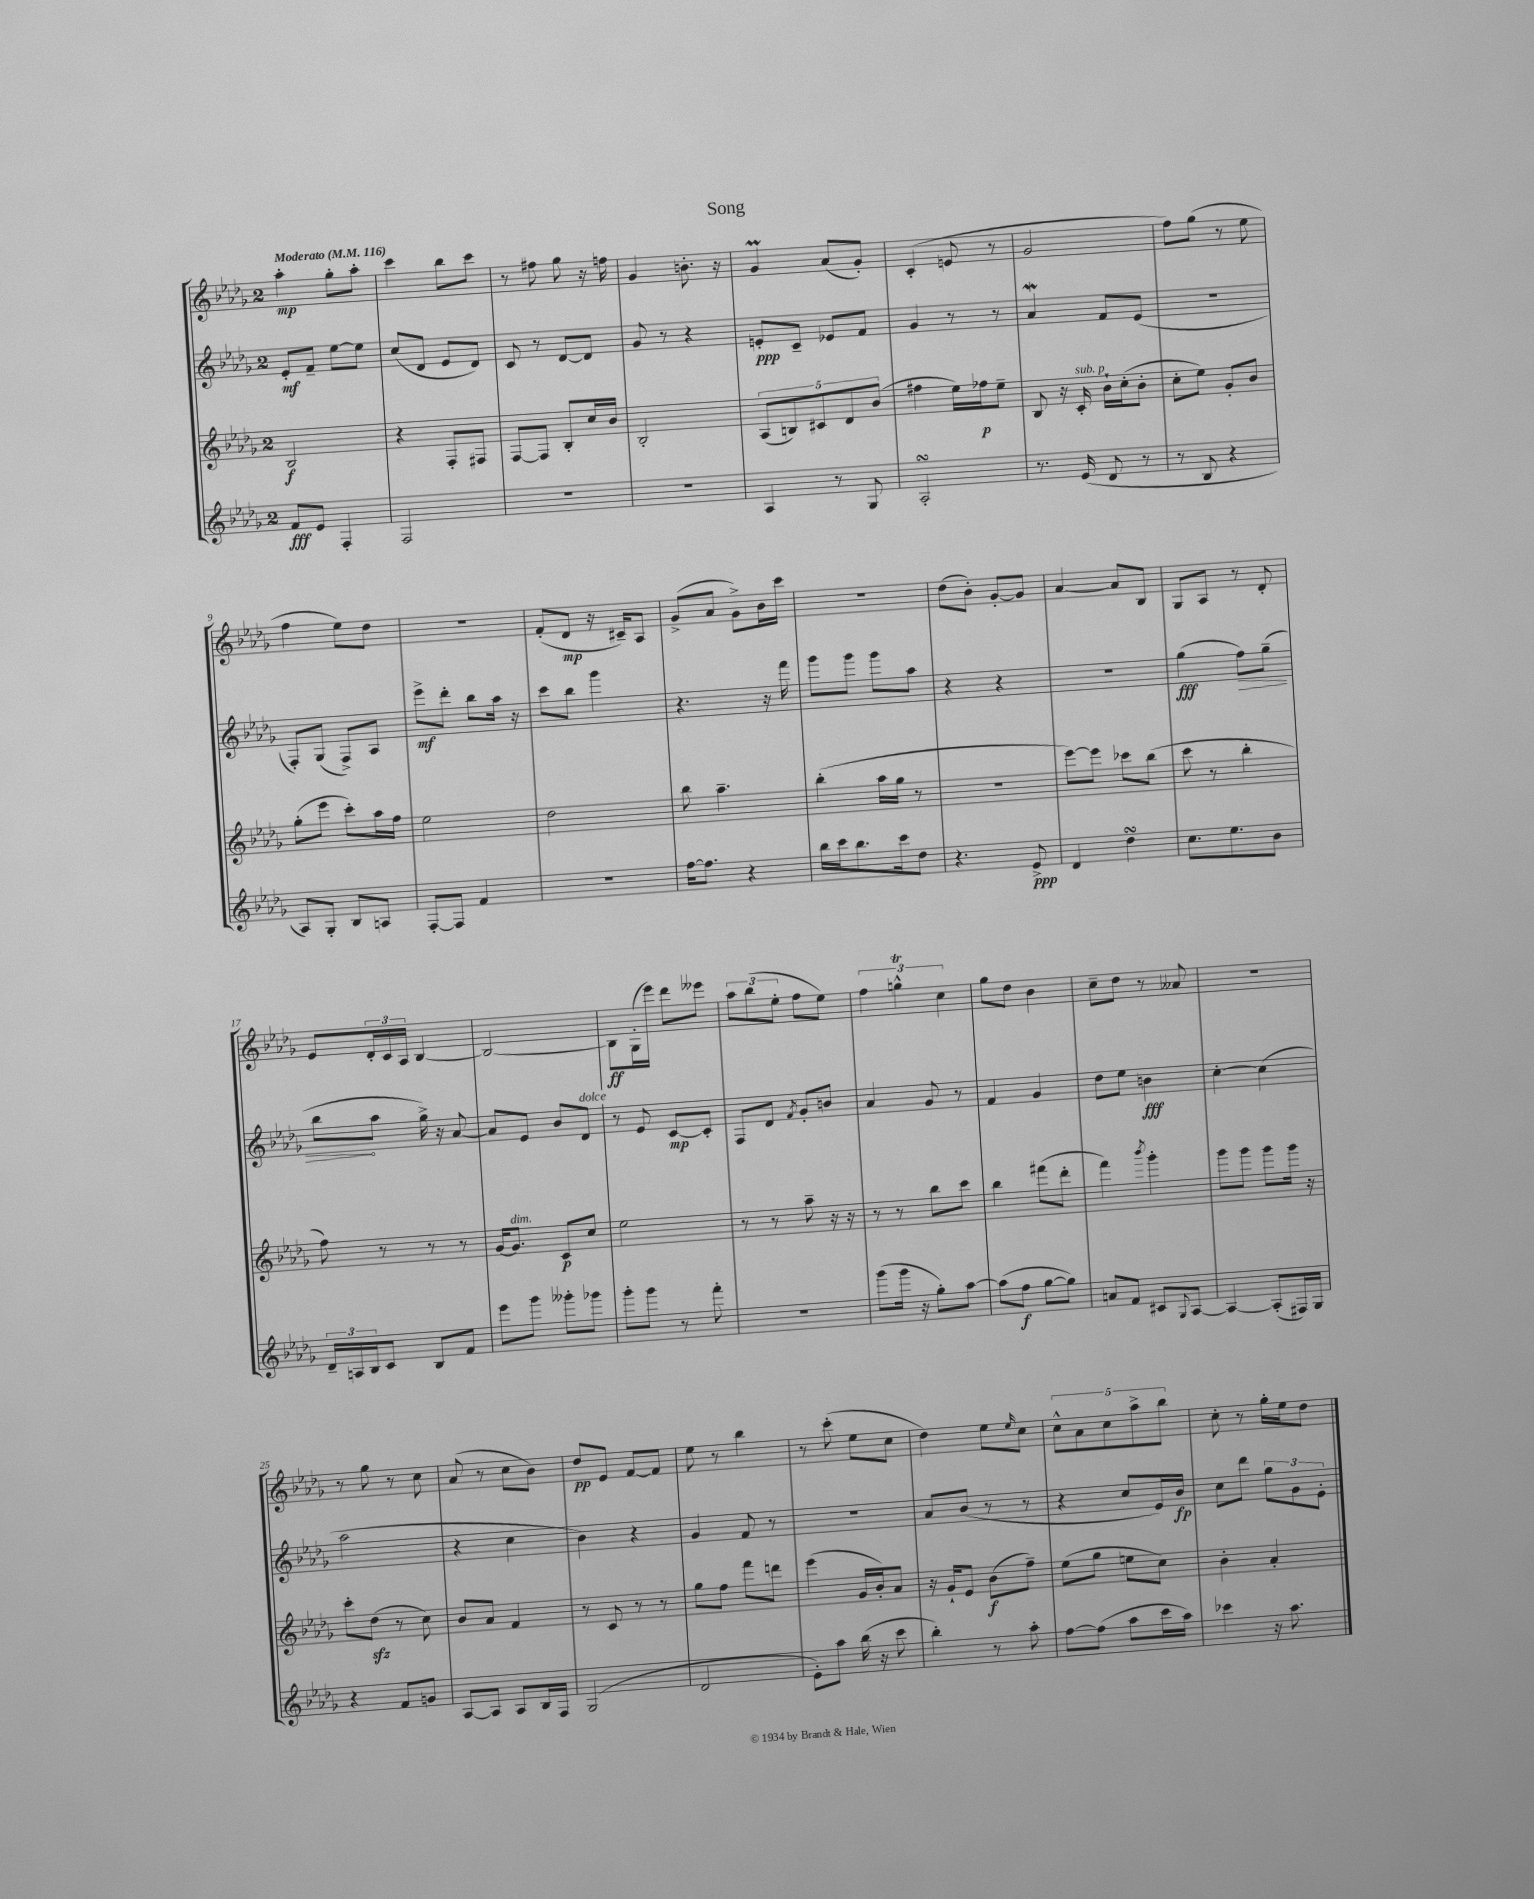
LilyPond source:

\header { title = "Song" }
<<
\new StaffGroup <<
\new Staff = "s0" {
    \clef treble \key des \major \once \override Staff.TimeSignature.style = #'single-digit \time 2/4 \tempo "Moderato" 4 = 116
    aes''4-.\mp ges''8-. aes''8-. |
    c'''4 bes''8 c'''8 |
    r8 fis''8 ges''8 r16 f''16 |
    ges'4 b'8.-. r16 |
    ges'4\prall aes'8( ges'8-.) |
    c'4-.( e'8 r8 |
    ges'2 |
    f''8) ges''8( r8 ees''8 |
    f''4 ees''8) des''8 |
    R2 |
    f'8-.( des'8\mp r16 cis'16--) aes8 |
    ges'8->( aes'8 ges'8->) bes'16 c'''16 |
    R2 |
    des''8( bes'8-.) ges'8~-. ges'8 |
    aes'4~ aes'8 bes8 |
    ges8 aes8 r8 des'8-. |
    ees'8 \tuplet 3/2 { des'16-. c'16 aes16 } bes4~ |
    bes2~ |
    bes8\ff ges16-.( ees'''16) des'''8 eeses'''8 |
    \tuplet 3/2 { aes''8 bes''8( ees''8-. } f''8 ees''8) |
    \tuplet 3/2 { f''4 g''4-^\trill c''4 } |
    ges''8 des''8 bes'4 |
    c''8-- des''8 r8 aeses'8 |
    r2 |
    r8 ges''8 r8 c''8 |
    aes'8( r8 c''8 bes'8) |
    des''8\pp ees'8 f'8~ f'8 |
    ees''8 r8 bes''4 |
    r8 c'''8-.( ees''8 c''8 |
    des''4) ees''8 \grace { ees''16 } c''8 |
    \tuplet 5/4 { c''8-^ aes'8 c''8 aes''8-> bes''8 } |
    c''8-. r8 ges''16-. ees''16 des''8 \bar "|." |
}
\new Staff = "s1" {
    \clef treble \key des \major \once \override Staff.TimeSignature.style = #'single-digit \time 2/4
    ees'8-.\mf f'8-- ees''8~ ees''8 |
    c''8( des'8 ees'8 des'8) |
    c'8 r8 des'8~ des'8 |
    ges'8 r8 r4 |
    e'8-.\ppp c'8-- ees'8 f'8 |
    ges'4 r8 r8 |
    aes'4\mordent f'8 ees'8( |
    R2 |
    f8-.) ges8( f8->) aes8 |
    ees'''8->\mf des'''8-. bes''8 aes''16 r16 |
    c'''8 bes''8 ges'''4 |
    r4. r16 f'''16 |
    ges'''8 ges'''8 ges'''8 aes''8 |
    r4 r4 |
    R2 |
    ges''4\fff( \once \override Hairpin.circled-tip = ##t f''8\>) ges''8--( |
    bes''8\! aes''8 ges''16->) r16 aes'8~ |
    aes'8 ees'8 bes'8 des'8^\markup { \italic "dolce" } |
    r8 ees'8 c'8~\mp c'8-. |
    f8 des'8 \acciaccatura { f'8 } ges'8-. b'8 |
    aes'4 ges'8 r8 |
    f'4 ges'4 |
    des''8 ees''8 b'4\fff |
    c''4~-. c''4( |
    aes''2 |
    r4 c''4 |
    bes'4) r4 |
    ges'4 f'8 r8 |
    r2 |
    aes'8 bes'8( r8 r8 |
    r4 c''8 ees'16) bes'16\fp |
    c''8 des'''8 \tuplet 3/2 { ges''8 ges'8 ees'8-. } \bar "|." |
}
\new Staff = "s2" {
    \clef treble \key des \major \once \override Staff.TimeSignature.style = #'single-digit \time 2/4
    bes2\f |
    r4 f8-. fis8 |
    f8~ f8 bes8-. c''16 bes'16 |
    bes2-. |
    \tuplet 5/4 { aes8( b8) cis'8 des'8 bes'8( } |
    fis''4 ees''16) fes''16\p ees''8-- |
    bes8 r16 c'16-.^\markup { \italic "sub. p" } bes'16-! c''16-.( bes'8-. |
    c''8-. ees''8) ges'8-. bes'8 |
    ges''8-.( ees'''8 c'''8-.) aes''16 f''16 |
    ees''2 |
    des''2 |
    bes''8 aes''4.-- |
    bes''4-.( aes''16 ges''16 r8 |
    R2 |
    ees'''8~) ees'''8 ces'''8 bes''8( |
    c'''8 r8 bes''4-. |
    f''8) r8 r8 r8 |
    ges'16~ ges'8.^\markup { \italic "dim." } c'8\p c''8 |
    ees''2 |
    r8 r8 aes''8-- r16 r16 |
    r8 r8 bes''8 c'''8 |
    bes''4 fis'''8( des'''8-. |
    f'''4) \acciaccatura { bes'''8 } ges'''4-. |
    ges'''8 ges'''8 ges'''8 ges'''16 r16 |
    c'''8-. des''8\sfz( r8 c''8) |
    bes'8 aes'8 f'4 |
    r8 c'8 r8 r8 |
    ges''8 f''8 f'''8 d'''8 |
    ees'''4( ges'16 bes'16-.) aes'8 |
    r16 ges'16-! ees'8 bes'8\f( f''8--) |
    ees''8( ges''8 e''8 c''8) |
    bes'4-. aes'4-. \bar "|." |
}
\new Staff = "s3" {
    \clef treble \key des \major \once \override Staff.TimeSignature.style = #'single-digit \time 2/4
    f'8\fff ees'8 f4-. |
    f2 |
    R2 |
    R2 |
    aes4 r8 ges8 |
    aes2-.\turn |
    r8. ees'16( des'8 r8 |
    r8 bes8 r4 |
    aes8) ges8-. bes8 a8 |
    f8~-. f8 f'4 |
    r2 |
    f''16~ f''8. r4 |
    bes''16 c'''16 bes''8. c'''16 des''8 |
    r4. ees'8->\ppp |
    des'4 des''4\turn |
    c''8. ees''8. bes'8 |
    \tuplet 3/2 { des'16-- a16 bes16 } c'8 bes8 f'8 |
    ees'''8 ges'''8 geses'''8-. ges'''8 |
    ges'''8-. ges'''8 r8 f'''8-. |
    r2 |
    ges'''8( ges'''16 r16 ges''8-.) aes''8~ |
    aes''8( f''8\f ges''8~ ges''8) |
    a'8 f'8 cis'8 \appoggiatura { ges8 } aes8~ |
    aes4~ aes8-.( fis16) ges16 |
    r4 f'8 g'8 |
    aes8~ aes8 aes8 bes16 f16 |
    ges2( |
    des'2 |
    ees'8-.) aes''8 bes''16( r16 c'''8 |
    bes''4-.) r8 aes''8-. |
    f''8~ f''8( aes''8 c'''16 aes''16) |
    ces'''4 r16 aes''8. \bar "|." |
}
>>
>>
